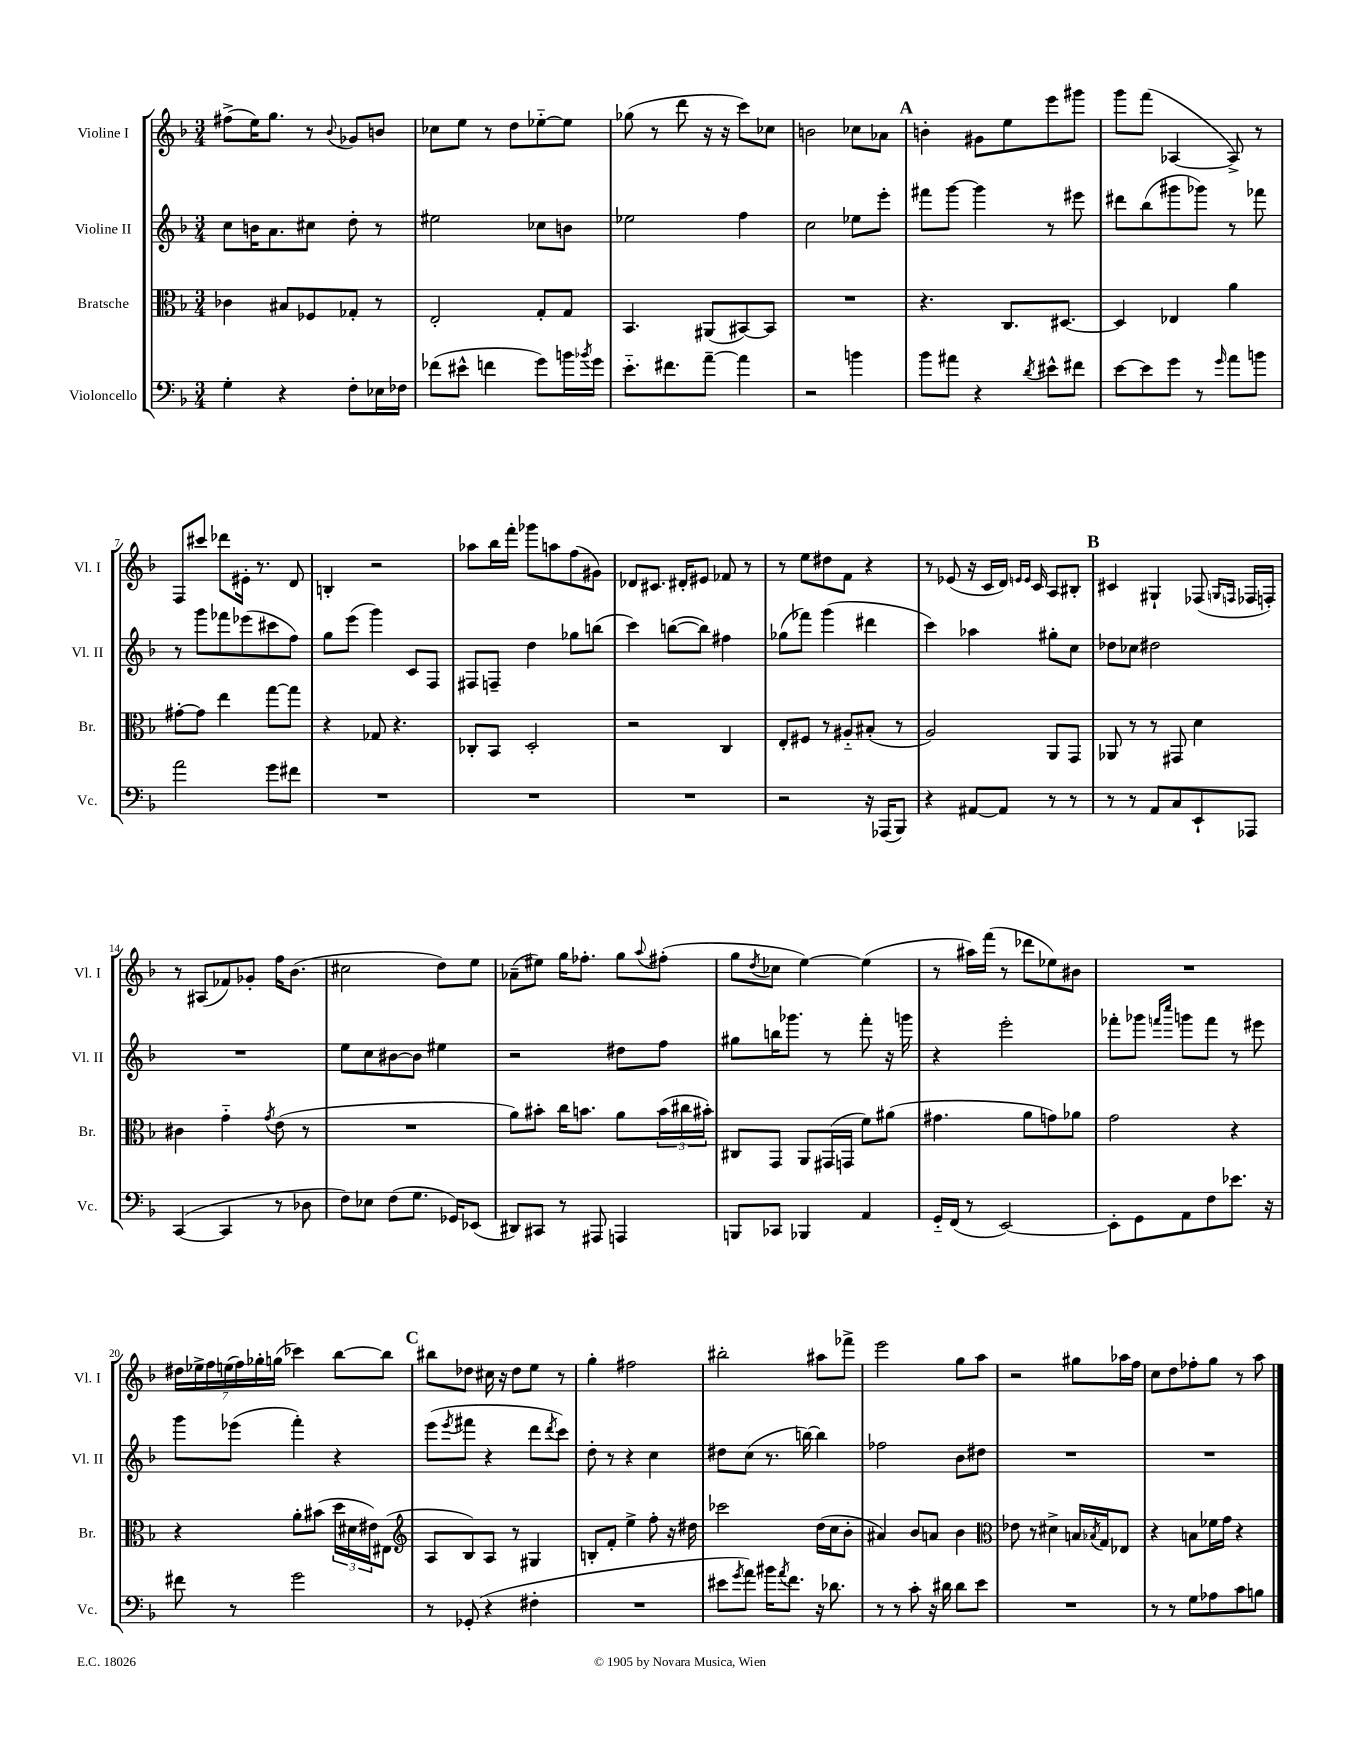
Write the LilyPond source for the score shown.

<<
\new StaffGroup <<
\new Staff = "s0" \with { instrumentName = "Violine I" shortInstrumentName = "Vl. I" } {
    \clef treble \key f \major \numericTimeSignature \time 3/4
    fis''8->( e''16) g''8. r8 \appoggiatura { bes'8 } ges'8 b'8 |
    ces''8 e''8 r8 d''8 ees''8~-_ ees''8 |
    ges''8( r8 d'''8 r16 r16 c'''8) ces''8 |
    b'2 ces''8 aes'8 |
    \mark \markup { \bold "A" } b'4-. gis'8 e''8 e'''8 gis'''8 |
    g'''8 f'''8( aes4~ aes8->) r8 |
    f8 cis'''8 des'''8 eis'16-. r8. d'8 |
    b4-. r2 |
    aes''8 bes''16 f'''16-. ges'''8 a''8 f''8( gis'8) |
    des'8 cis'8. dis'16-. eis'8 fes'8 r8 |
    r8 e''8 dis''8 f'8 r4 |
    r8 ees'8( r16 c'16 d'16) \grace { e'16 e'16 } c'16 a8 bis8-. |
    \mark \markup { \bold "B" } cis'4 gis4-! fes8( \grace { g16 f16 } fes16 f16-.) |
    r8 ais8( fes'8) ges'8-. f''16 bes'8.( |
    cis''2 d''8) e''8 |
    aes'8--( eis''8) g''16 fes''8.-. g''8 \appoggiatura { a''8 } fis''8-.( |
    g''8 \acciaccatura { d''8 } ces''8 e''4~) e''4( |
    r8 ais''16) f'''16( r8 des'''8 ees''8) bis'8 |
    R2. |
    \tuplet 7/4 { dis''16 ees''16-> f''16 e''16( f''16) ges''16-. g''16( } ces'''4) bes''8~ bes''8 |
    \mark \markup { \bold "C" } bis''8 des''8 cis''16 r16 des''8 e''8 r8 |
    g''4-. fis''2 |
    bis''2-. ais''8 fes'''8-> |
    e'''2 g''8 a''8 |
    r2 gis''8 aes''16 f''16 |
    c''8 d''8 fes''8-. g''8 r8 a''8 \bar "|." |
}
\new Staff = "s1" \with { instrumentName = "Violine II" shortInstrumentName = "Vl. II" } {
    \clef treble \key f \major \numericTimeSignature \time 3/4
    c''8 b'16 a'8. cis''8 d''8-. r8 |
    eis''2 ces''8 b'8 |
    ees''2 f''4 |
    c''2 ees''8 e'''8-. |
    \mark \markup { \bold "A" } fis'''8 g'''8~ g'''4 r8 eis'''8 |
    dis'''8 bes''8( gis'''8 ges'''8) r8 fes'''8 |
    r8 g'''8 fes'''8 ees'''8( cis'''8 f''8) |
    g''8 e'''8( g'''4) c'8 f8 |
    fis8 f8-- d''4 ges''8 b''8( |
    c'''4) b''8~( b''8) fis''4 |
    ges''8( fes'''8) g'''4( dis'''4 |
    c'''4) aes''4 gis''8-. c''8 |
    \mark \markup { \bold "B" } des''8 ces''8 dis''2 |
    R2. |
    e''8 c''8 bis'8~ bis'8 eis''4 |
    r2 dis''8 f''8 |
    gis''8 b''16 ges'''8. r8 f'''8-. r16 g'''16 |
    r4 e'''2-. |
    fes'''8-. ges'''8 \grace { f'''16 c''''16 } g'''8 f'''8 r8 eis'''8 |
    g'''8 ees'''8( f'''4-.) r4 |
    \mark \markup { \bold "C" } e'''8( \acciaccatura { e'''8 } fis'''8 r4 d'''8 \acciaccatura { d'''8 } c'''8) |
    d''8-. r8 r4 c''4 |
    dis''8 c''8( r8. b''16~) b''4 |
    fes''2 bes'8 dis''8 |
    R2. |
    R2. \bar "|." |
}
\new Staff = "s2" \with { instrumentName = "Bratsche" shortInstrumentName = "Br." } {
    \clef alto \key f \major \numericTimeSignature \time 3/4
    ces'4 bis8 fes8 ges8-. r8 |
    e2-. g8-. g8 |
    bes,4. ais,8( bis,8~) bis,8 |
    R2. |
    \mark \markup { \bold "A" } r4. c8. dis8.~ |
    dis4 ees4 a'4 |
    gis'8~-. gis'8 e''4 g''8~ g''8 |
    r4 ges8 r4. |
    ces8-. bes,8 d2-. |
    r2 c4 |
    e8-. fis8 r8 ais8-_ bis8-.( r8 |
    a2) a,8 g,8 |
    \mark \markup { \bold "B" } aes,8 r8 r8 gis,8 d'4 |
    cis'4 g'4-_ \acciaccatura { g'8 } e'8( r8 |
    R2. |
    a'8) bis'8-. c''16 b'8. a'8 \tuplet 3/2 { b'16( cis''16 bis'16-.) } |
    cis8 g,8 a,8 gis,16( g,16 f'8) ais'8( |
    gis'4. a'8 g'8) aes'8 |
    g'2 r4 |
    r4 a'8-. bis'8( \tuplet 3/2 { d''16 dis'16 eis'16) } eis8( |
    \mark \markup { \bold "C" } \clef treble a8 bes8) a8 r8 gis4 |
    b8-. f'8-. e''4-> f''8-. r16 dis''16 |
    ces'''2 d''16( c''16 bes'8-. |
    ais'4) bes'8 a'8 bes'4 |
    \clef alto ees'8 r8 dis'4-> b16 \acciaccatura { bes8 } g16 ees8 |
    r4 b8 fes'16 g'16 r4 \bar "|." |
}
\new Staff = "s3" \with { instrumentName = "Violoncello" shortInstrumentName = "Vc." } {
    \clef bass \key f \major \numericTimeSignature \time 3/4
    g4-. r4 f8-. ees16 fes16 |
    fes'8( eis'8-^ f'4 g'8) b'16 \acciaccatura { bes'8 } g'16 |
    e'8.-_ fis'8. a'8~-- a'4 |
    r2 b'4 |
    \mark \markup { \bold "A" } bes'8 ais'8 r4 \acciaccatura { d'8 } eis'8-^ fis'8 |
    e'8~ e'8 g'8 r8 \grace { g'16 } a'8 b'8 |
    a'2 g'8 fis'8 |
    R2. |
    R2. |
    R2. |
    r2 r16 aes,,16( bes,,8) |
    r4 ais,8~ ais,8 r8 r8 |
    \mark \markup { \bold "B" } r8 r8 a,8 c8 e,8-! aes,,8 |
    c,4~( c,4 r8 des8 |
    f8) ees8 f8( g8. ges,16) ees,8( |
    dis,8) cis,8 r8 ais,,8 a,,4 |
    b,,8 ces,8 bes,,4 a,4 |
    g,16-_ f,16( r8 e,2~) |
    e,8-. g,8 a,8 f8 ees'8. r16 |
    fis'8 r8 g'2 |
    \mark \markup { \bold "C" } r8 ges,8-.( r4 fis4-. |
    R2. |
    eis'8 \acciaccatura { g'8 } a'8) bis'16 \acciaccatura { a'8 } f'8. r16 des'8. |
    r8 r8 c'8-. r16 dis'16 dis'8 e'8 |
    R2. |
    r8 r8 g8 aes8 c'8 b8 \bar "|." |
}
>>
>>
